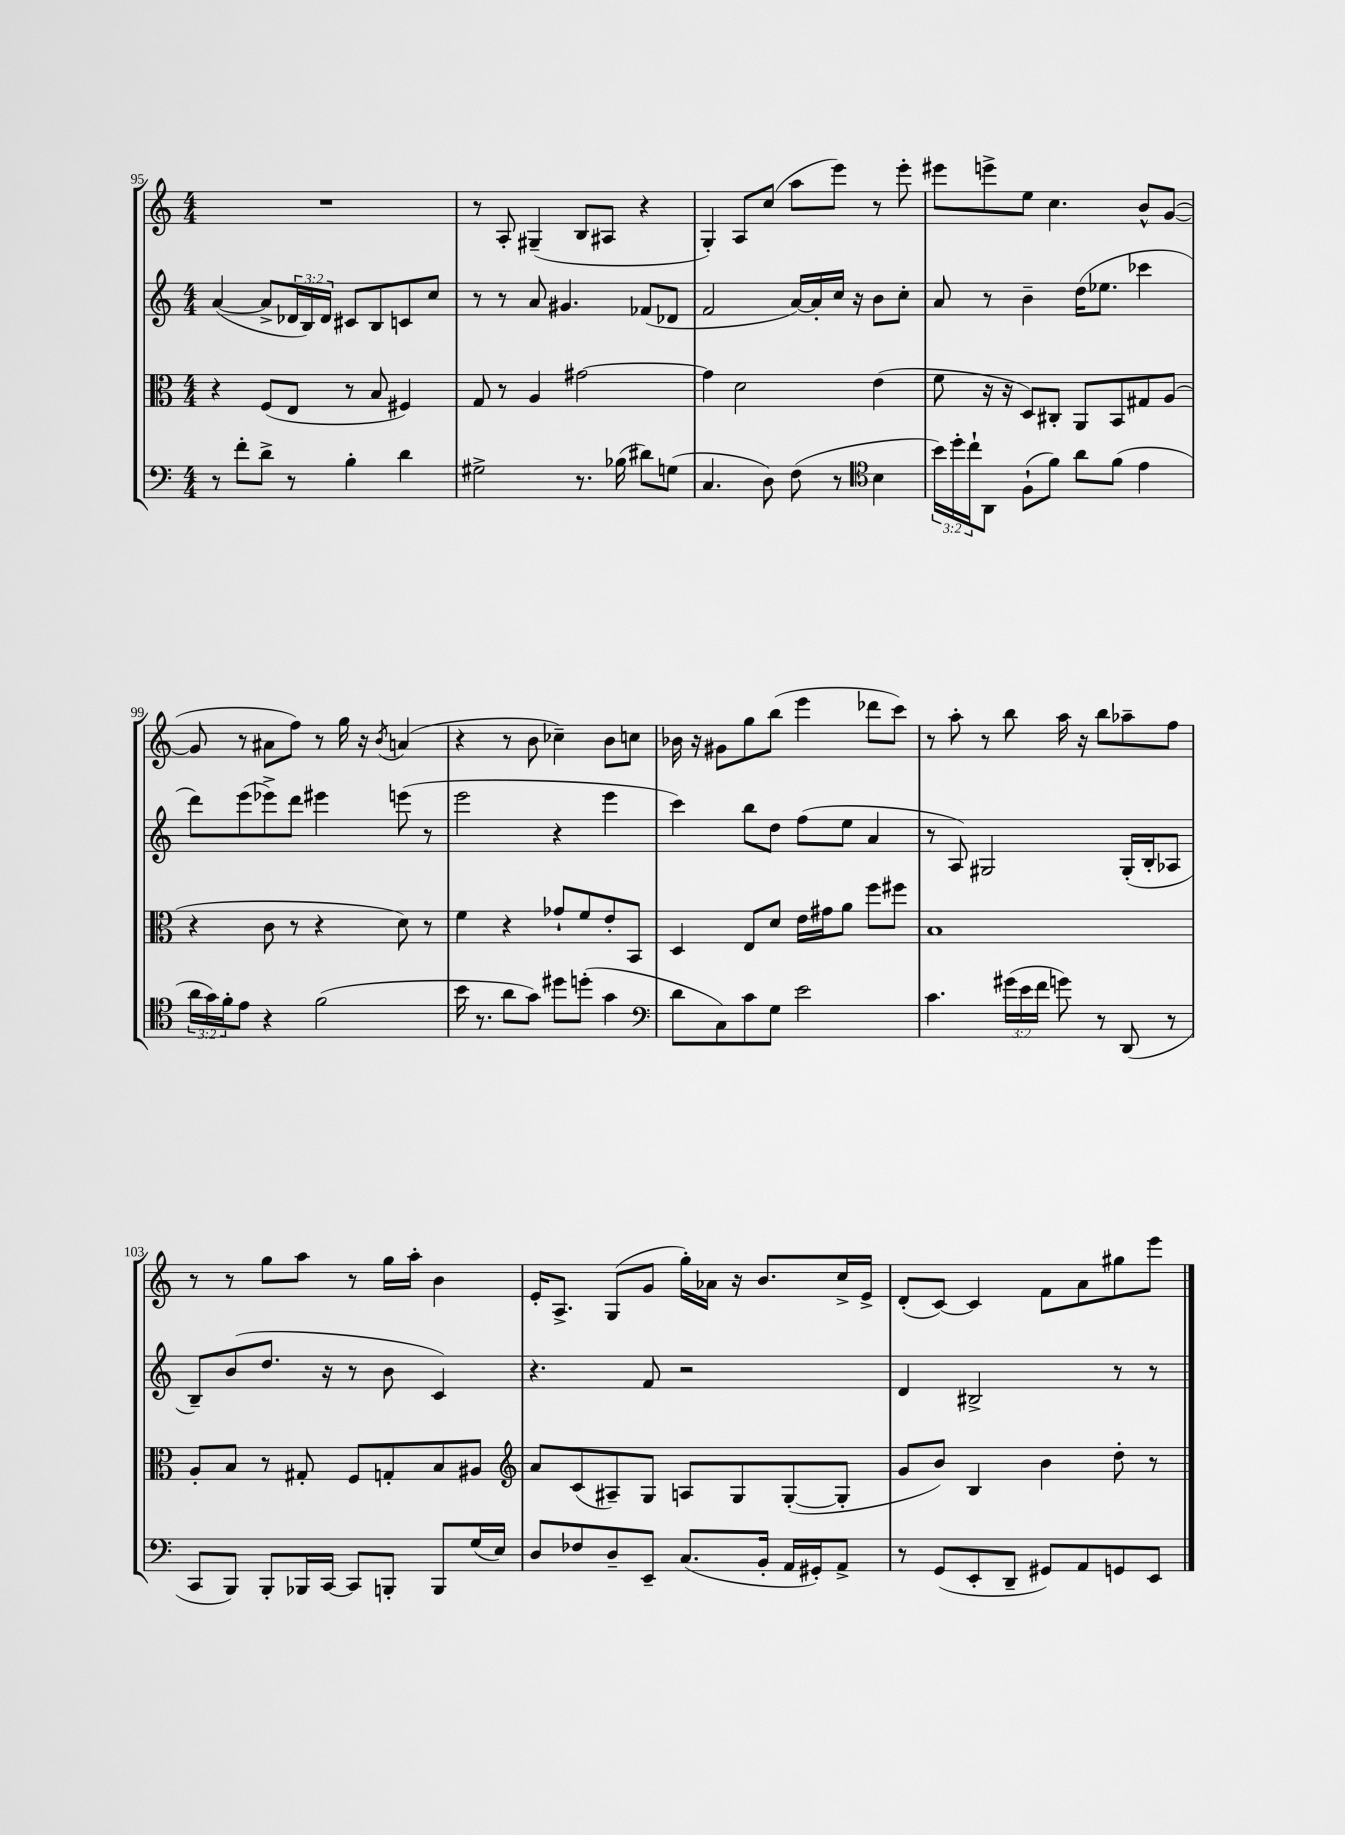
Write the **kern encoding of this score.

**kern	**kern	**kern	**kern
*staff4	*staff3	*staff2	*staff1
*clefF4	*clefC3	*clefG2	*clefG2
*k[]	*k[]	*k[]	*k[]
*M4/4	*M4/4	*M4/4	*M4/4
8r	4r	([4a	1r
8f'	.	.	.
8d^	(8F	8a^]	.
8r	8E	24d-	.
.	.	24B)	.
.	.	24d-	.
4B'	8r	8c#	.
.	8B	8B	.
4d	4F#)	8c	.
.	.	8cc	.
=	=	=	=
2G#^	8G	8r	8r
.	8r	8r	8A'
.	4A	8a	(4G#~
.	.	4.g#	.
8.r	[2g#	.	8B
.	.	.	8A#
(16B-	.	.	.
8d#)	.	(8f-	4r
(8G	.	8d-	.
=	=	=	=
4.C	4g#]	2f	4G')
.	2d	.	8A
8D)	.	.	(8cc
(8F	.	[16a)	8aa
.	.	16a']	.
8r	.	16cc	8eee)
.	.	16r	.
*clefC4	*	*	*
4B	(4e	8b	8r
.	.	8cc'	8eee'
=	=	=	=
24b)	8f	8a	8eee#
24dd'	.	.	.
24cc`	.	.	.
8AA	16r	8r	8eee^
.	16r	.	.
(8F`	8D)	4b~	8ee
8f)	8C#'	.	4.cc
8a	8AA	(16dd	.
.	.	8.ee-	.
(8f	8BB	.	.
4e	8G#	4ccc-	8b^^
.	(8A	.	([8g
=	=	=	=
24a	4r	8ddd)	8g]
24g)	.	.	.
24f'	.	.	.
8e	.	(8eee	8r
4r	8c	8eee-^)	8a#
.	8r	8ddd	8ff)
(2f	4r	4eee#	8r
.	.	.	16gg
.	.	.	16r
.	.	.	8qb
.	8d)	(8eee	(4a
.	8r	8r	.
=	=	=	=
16b	4f	2eee	4r
8.r	.	.	.
8a	4r	.	8r
8g)	.	.	8b
8dd#	8g-`	4r	4cc-~)
(8dd'	8f	.	.
4g	8e'	4eee	8b
.	8BB	.	8cc
=	=	=	=
*clefF4	*	*	*
8d	4D	4ccc)	16b-
.	.	.	16r
8C)	.	.	8g#
8c	8E	8bb	8gg
8G	8d	8dd	(8bb
2e	16e	(8ff	4eee
.	16g#	.	.
.	8a	8ee	.
.	8ff	4a	8ddd-
.	8ff#	.	8ccc)
=	=	=	=
4.c	1B	8r	8r
.	.	8A)	8aa'
.	.	2G#	8r
(24g#	.	.	8bb
24e	.	.	.
24f	.	.	.
8g)	.	.	16aa
.	.	.	16r
8r	.	.	8bb
(8DD	.	(16G#'	8aa-~
.	.	16B'	.
8r	.	8A-	8ff
=	=	=	=
8CC	8A'	8B~)	8r
8BBB)	8B	(8b	8r
8BBB'	8r	8.dd	8gg
16BBB-	8G#'	.	8aa
[16CC	.	16r	.
8CC]	8F	8r	8r
8BBB'	8G'	8b	16gg
.	.	.	16aa'
8BBB	8B	4c)	4b
(16G	8A#	.	.
16E)	.	.	.
=	=	=	=
*	*clefG2	*	*
8D	8a	4.r	16e'
.	.	.	8.A^
8F-	(8c	.	.
8D~	8A#~)	.	(8G
8EE~	8G	8f	8g
(8.C	8A	2r	16gg')
.	.	.	16a-
.	8G	.	16r
16BB'	.	.	8.b
16AA	([8G'	.	.
16GG#')	.	.	.
8AA^	8G']	.	16cc^
.	.	.	16e^
=	=	=	=
8r	8g	4d	(8d'
(8GG	8b)	.	[8c)
8EE'	4B	2B#^	4c]
8DD~	.	.	.
8GG#)	4b	.	8f
8AA	.	.	8a
8GG	8dd'	8r	8gg#
8EE	8r	8r	8eee
==	==	==	==
*-	*-	*-	*-
